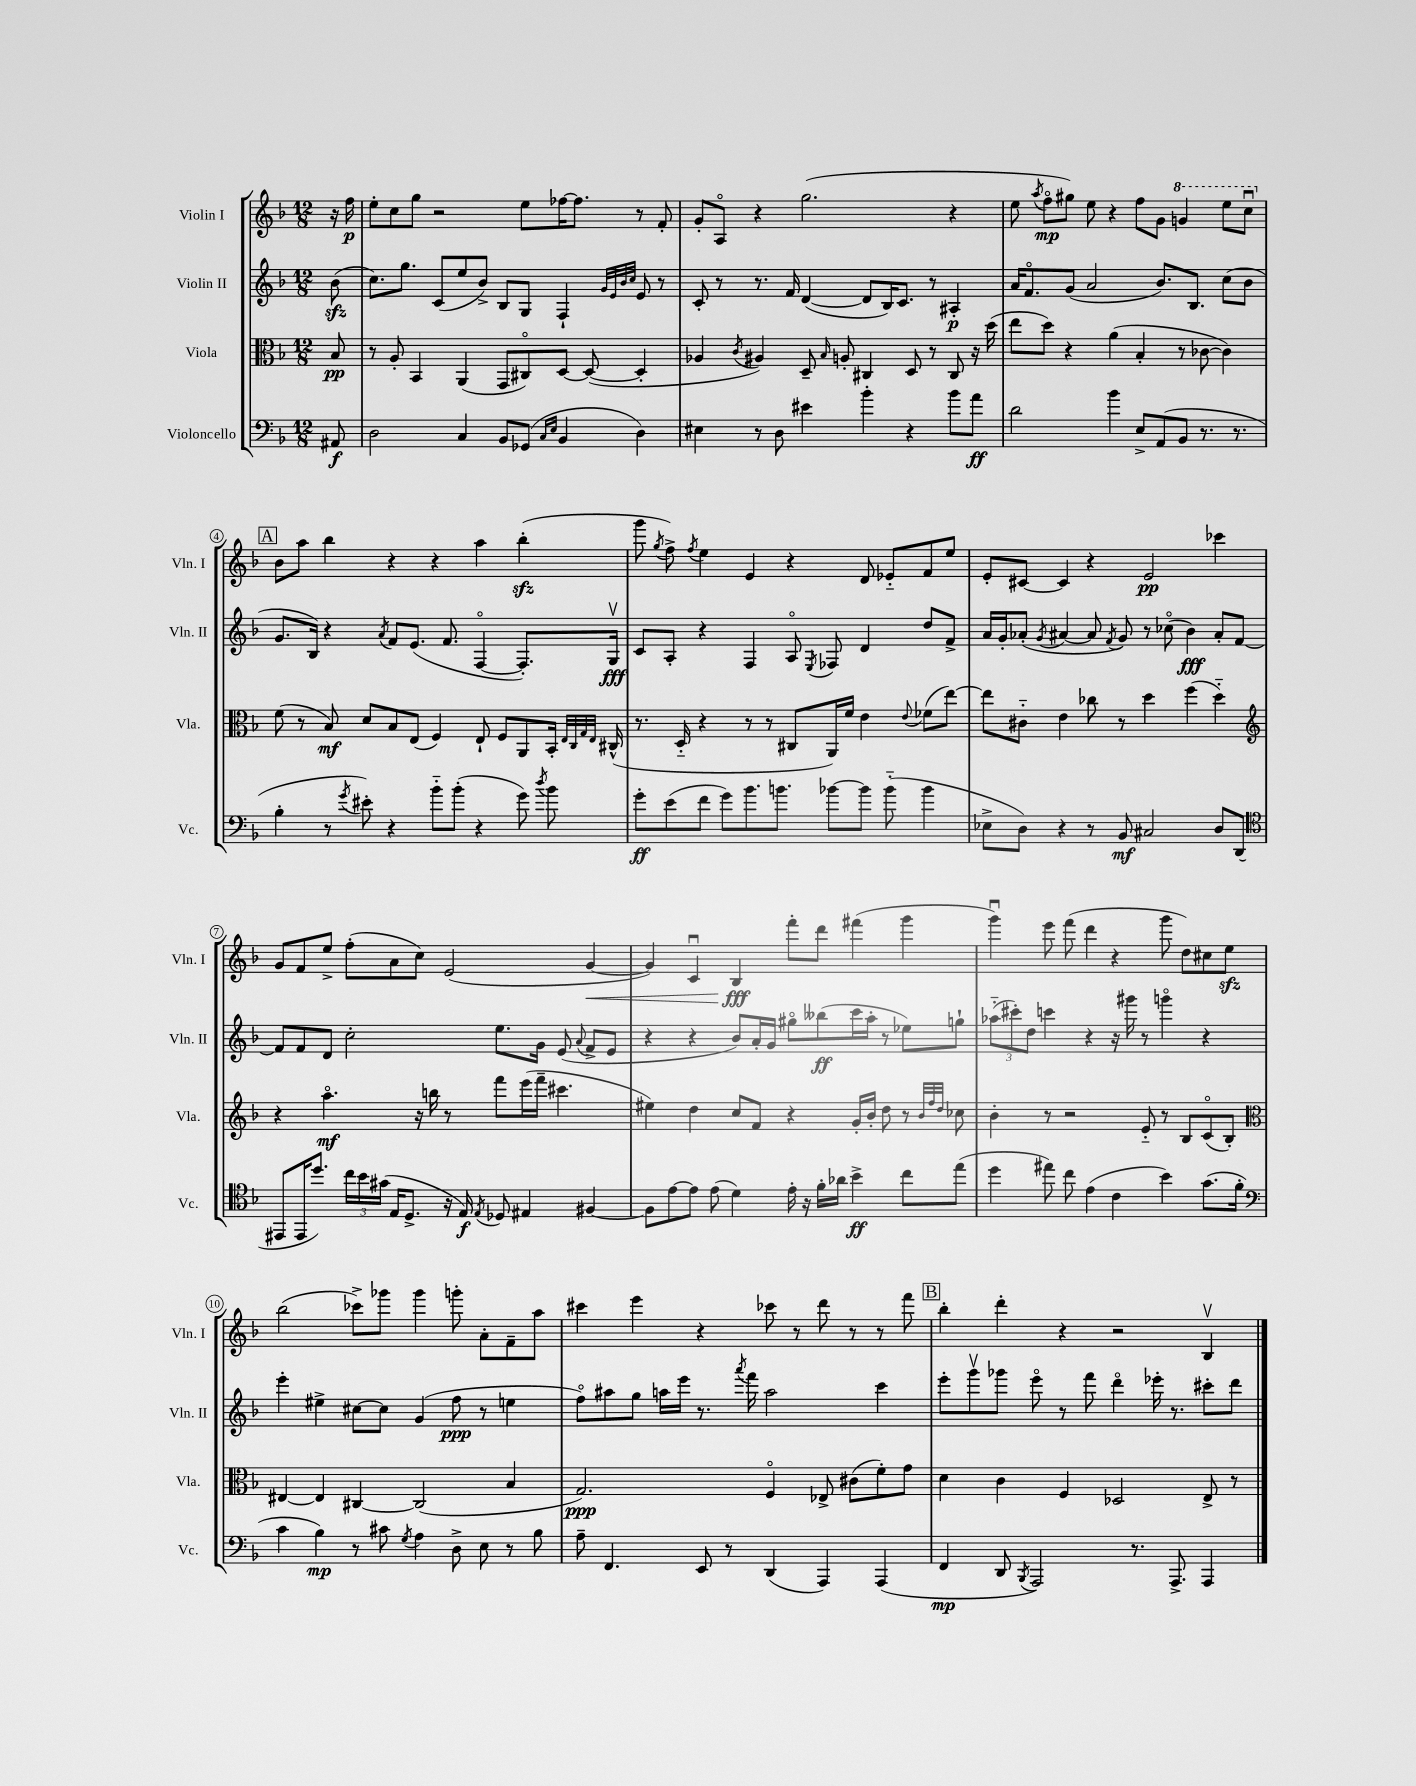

**kern	**dynam	**kern	**dynam	**kern	**dynam	**kern	**dynam
*part4	*part4	*part3	*part3	*part2	*part2	*part1	*part1
*staff4	*staff4	*staff3	*staff3	*staff2	*staff2	*staff1	*staff1
*I"Violoncello	*	*I"Viola	*	*I"Violin II	*	*I"Violin I	*
*I'Vc.	*	*I'Vla.	*	*I'Vln. II	*	*I'Vln. I	*
*clefF4	*	*clefC3	*	*clefG2	*	*clefG2	*
*k[b-]	*	*k[b-]	*	*k[b-]	*	*k[b-]	*
*M12/8	*	*M12/8	*	*M12/8	*	*M12/8	*
=	=	=	=	=	=	=	=
8AA#X/	f	8B-/	pp	(8b-zz\	.	16r	.
.	.	.	.	.	.	16ff\	p
=1	=1	=1	=1	=1	=1	=1	=1
2D\	.	8r	.	8.cc\L)	.	8ee'\L	.
.	.	8A'/	.	.	.	8cc\	.
.	.	.	.	8.gg\J	.	.	.
.	.	4BB-/	.	.	.	8gg\J	.
.	.	.	.	(8c/L	.	2r	.
4C/	.	(4AA/	.	8ee/	.	.	.
.	.	.	.	8b-^/J)	.	.	.
8BB-/L	.	8GG/L	.	8B-/L	.	.	.
(8GG-X/J	.	8C#X/)	.	8G/J	.	8ee\L	.
16qqC/LL	.	.	.	.	.	.	.
16qqE/JJ	.	.	.	.	.	.	.
4BB-/	.	[8D/J	.	4F`/	.	[16ff-X\K	.
.	.	.	.	.	.	8.ff-\J]	.
.	.	(8D/_	.	.	.	.	.
.	.	.	.	32qqg/LLL	.	.	.
.	.	.	.	32qqe/	.	.	.
.	.	.	.	32qqb-/	.	.	.
.	.	.	.	32qqcc/JJJ	.	.	.
4D\)	.	4D'/]	.	8e/	.	8r	.
.	.	.	.	8r	.	8f'/	.
=2	=2	=2	=2	=2	=2	=2	=2
4E#X\	.	4A-X/	.	8c'/	.	8g'/L	.
.	.	.	.	8r	.	8A/J	.
.	.	8qc/	.	.	.	.	.
8r	.	4A#X/)	.	8.r	.	4r	.
8D\	.	.	.	.	.	.	.
.	.	.	.	16f/	.	.	.
4e#X\	.	8D~/	.	([4d/	.	(2.gg\	.
.	.	16qqB-/	.	.	.	.	.
.	.	8An'/	.	.	.	.	.
4b-'\	.	4C#X/	.	8d/L]	.	.	.
.	.	.	.	16B-/K)	.	.	.
.	.	.	.	8.c/J	.	.	.
4r	.	8D/	.	.	.	.	.
.	.	8r	.	8r	.	.	.
8b-\L	.	8C#/	.	4A#X'/	p	4r	.
8a\J	ff	16r	.	.	.	.	.
.	.	(16dd\	.	.	.	.	.
=3	=3	=3	=3	=3	=3	=3	=3
2d\	.	8ee\L	.	16a/KL	.	8ee\	.
.	.	.	.	8.f/	.	.	.
.	.	.	.	.	.	8qaa/	.
.	.	8dd\J)	.	.	.	8ff\L	mp
.	.	4r	.	(8g/J	.	8gg#X\J)	.
.	.	.	.	2a/	.	8ee\	.
4b-\	.	(4a\	.	.	.	4r	.
8E^/L	.	4B-'/	.	.	.	8ff\L	.
(8AA/	.	.	.	8.b-/L)	.	8g\J	.
*	*	*	*	*	*	*8va	*
8BB-/J	.	8r	.	.	.	4ggn/	.
.	.	.	.	8.B-/J	.	.	.
8.r	.	[8c-X\	.	.	.	.	.
.	.	4c-\])	.	(8cc\L	.	8eee\L	.
8.r	.	.	.	.	.	.	.
.	.	.	.	8b-\J	.	8cccu\J	.
!!LO:LB:g=z
!!LO:REH:place=s1:t=A
=4	=4	=4	=4	=4	=4	=4	=4
*	*	*	*	*	*	*X8va	*
4B-'\	.	(8f\	.	8.g/L	.	8b-\L	.
.	.	8r	.	.	.	8aa\J	.
.	.	.	.	16B-/Jk)	.	.	.
8r	.	8B-/)	mf	4r	.	4bb-\	.
8qg/	.	.	.	.	.	.	.
8e#X'\)	.	8d/L	.	.	.	.	.
.	.	.	.	8qa/	.	.	.
4r	.	8B-/	.	8f/L	.	4r	.
.	.	(8E/J	.	(8.e/J	.	.	.
8b-\L	.	4F/)	.	.	.	4r	.
.	.	.	.	8.f/	.	.	.
(8b-'\J	.	.	.	.	.	.	.
4r	.	8E`/	.	[4F/	.	4aa\	.
.	.	8F/L	.	.	.	.	.
8g\)	.	8AA/	.	8.F'/L])	.	(4bb-zz'\	.
8qdd/	.	.	.	.	.	.	.
8b-\	.	16BB-'/Jk	.	.	.	.	.
.	.	32qqE/LLL	.	.	.	.	.
.	.	32qqC/	.	.	.	.	.
.	.	32qqG/	.	.	.	.	.
.	.	32qqE/JJJ	.	.	.	.	.
.	.	(16C#X^^/	.	16Gv/Jk	fff	.	.
=5	=5	=5	=5	=5	=5	=5	=5
8g'\L	ff	8.r	.	8c/L	.	8ggg\	.
.	.	.	.	.	.	8qgg/	.
(8e\	.	.	.	8A'/J	.	8ff^\)	.
.	.	16D/	.	.	.	.	.
.	.	.	.	.	.	8qff/	.
8f\J	.	4r	.	4r	.	4ee\	.
8g\L)	.	.	.	.	.	.	.
8.b-\	.	8r	.	4F/	.	4e/	.
.	.	8r	.	.	.	.	.
8.bn\J	.	.	.	.	.	.	.
.	.	8C#X/L	.	8A/	.	4r	.
.	.	.	.	8qE/	.	.	.
[8b-X\L	.	16AA/L)	.	8F-X/	.	.	.
.	.	16f/JJ	.	.	.	.	.
8b-\J]	.	4e\	.	4d/	.	8d/	.
(8b-\	.	.	.	.	.	8e-X/L	.
.	.	8qqe/	.	.	.	.	.
4b-\	.	(8f-X\L	.	8dd/L	.	8f/	.
.	.	[8ee\J)	.	8f^/J	.	8ee/J	.
=6	=6	=6	=6	=6	=6	=6	=6
8E-X^\L	.	8ee\L]	.	16a/LL	.	8e'/L	.
.	.	.	.	16g'/J	.	.	.
8D\J)	.	8c#X\J	.	(8a-X'/J	.	[8c#X/J	.
.	.	.	.	8qg/	.	.	.
4r	.	4e\	.	[4a#X/	.	4c#/]	.
8r	.	8cc-X\	.	8a#/]	.	4r	.
.	.	.	.	8qf/	.	.	.
8BB-/	mf	8r	.	8g/)	.	.	.
2C#X/	.	4dd\	.	8r	.	2e/	pp
.	.	.	.	(8cc-X\	.	.	.
.	.	(4ff\	.	4b-\)	fff	.	.
8D/L	.	4dd\)	.	8a#'/L	.	4ccc-X\	.
(8DD/J	.	.	.	[8f/J	.	.	.
!!LO:LB:g=z
=7	=7	=7	=7	=7	=7	=7	=7
*clefC4	*	*clefG2	*	*	*	*	*
8EE#X/L	.	4r	.	8f/L]	.	8g/L	.
16EE#/K	.	.	.	8f/	.	8f/	.
8.dd/J)	.	.	.	.	.	.	.
.	.	4.aa\	mf	8d/J	.	8ee^/J	.
24cc\LL	.	.	.	2cc'\	.	(8ff'\L	.
24b-\	.	.	.	.	.	.	.
(24g#X\JJ	.	.	.	.	.	.	.
16E/KL	.	.	.	.	.	8a\	.
8.D^/J	.	.	.	.	.	.	.
.	.	16r	.	.	.	8cc\J)	.
.	.	16bbn\	.	.	.	.	.
16r	.	8r	.	.	.	(2e/	.
16E/)	f	.	.	.	.	.	.
8qE/	.	.	.	.	.	.	.
8D-X/	.	8fff\L	.	8.ee\L	.	.	.
4E#X/	.	(16eee\L	.	.	.	.	.
.	.	16fff~\JJ	.	16g\Jk	.	.	.
.	.	4.ccc#X\	.	(8e/	.	.	.
.	.	.	.	8qqa/	.	.	.
!	!	!	!	!	!	!	!LO:HP:b
[4F#X/	.	.	.	8f^/L	.	[4g/	<
.	.	.	.	8e/J	.	.	.
=8	=8	=8	=8	=8	=8	=8	=8
8F#\L]	.	4ee#X\)	.	4r	.	4g/])	.
[8e\	.	.	.	.	.	.	.
8e\J]	.	4dd\	.	4r	.	4cu/	.
(8e\	.	.	.	.	.	.	.
4d\)	.	8cc/L	.	8b-/L)	.	4B-/	fff
.	.	8f/J	.	16a'/L	.	.	.
.	.	.	.	16g/JJ	.	.	.
16e'\	.	4r	.	8gg#X\L	.	8fff'\L	[
16r	.	.	.	.	.	.	.
16f'\LL	.	.	.	(8bb--X\	ff	8ddd\J	.
16a-X\JJ	.	.	.	.	.	.	.
4b-^\	ff	16g'/LL	.	16ccc\L	.	(4fff#X\	.
.	.	16b-'/JJ	.	16aa'\JJ	.	.	.
.	.	8dd\	.	8r	.	.	.
8cc\L	.	8r	.	8ee-X\L)	.	4ggg\	.
.	.	32qqb-/LLL	.	.	.	.	.
.	.	32qqff/	.	.	.	.	.
.	.	32qqdd/JJJ	.	.	.	.	.
(8ee\J	.	8cc-X\	.	8ggn`\J	.	.	.
=9	=9	=9	=9	=9	=9	=9	=9
4dd\	.	4b-'\	.	(12aa-X\L	.	4gggu\)	.
.	.	.	.	12ccc#X'\)	.	.	.
.	.	.	.	12dd\J	.	.	.
8ee#X\)	.	8r	.	4cccn\	.	8eee\	.
8cc\	.	2r	.	.	.	(8fff\	.
(4e\	.	.	.	4r	.	4ddd\	.
4c\	.	.	.	16r	.	4r	.
.	.	.	.	16ggg#X\	.	.	.
.	.	8e/	.	8r	.	.	.
4b-\)	.	8r	.	4gggn\	.	8ggg\	.
.	.	8B-/L	.	.	.	8dd\L)	.
(8.g\L	.	(8c/	.	4r	.	8cc#X\	.
.	.	8B-'/J)	.	.	.	8eezz\J	.
16f'\Jk	.	.	.	.	.	.	.
!!LO:LB:g=z
=10	=10	=10	=10	=10	=10	=10	=10
*clefF4	*	*clefC3	*	*	*	*	*
4c\	.	[4E#X/	.	4eee'\	.	(2bb-\	.
4B-\)	mp	4E#/]	.	4ee#X^\	.	.	.
8r	.	[4C#X/	.	[8cc#X\L	.	8ccc-X^\L)	.
8c#X\	.	.	.	8cc#\J]	.	8ggg-X\J	.
8qG/	.	.	.	.	.	.	.
4A\	.	(2C#/]	.	(4g/	.	4ggg-\	.
8D^\	.	.	.	8ff\	ppp	8gggn'\	.
8E\	.	.	.	8r	.	8a'\L	.
8r	.	4B-/	.	4een\	.	8f~\	.
8B-\	.	.	.	.	.	8aa\J	.
=11	=11	=11	=11	=11	=11	=11	=11
8A~\	.	2.G/)	ppp	8ff\L)	.	4ccc#X\	.
4.FF/	.	.	.	8aa#X\	.	.	.
.	.	.	.	8gg\J	.	4eee\	.
.	.	.	.	16aan\LL	.	.	.
.	.	.	.	16eee\JJ	.	.	.
8EE/	.	.	.	8.r	.	4r	.
8r	.	.	.	.	.	.	.
.	.	.	.	8qaaa/	.	.	.
.	.	.	.	16fff\	.	.	.
(4DD/	.	4F/	.	2aa\	.	8ccc-X\	.
.	.	.	.	.	.	8r	.
4AAA/)	.	8E-X^/	.	.	.	8ddd\	.
.	.	(8c#X\L	.	.	.	8r	.
(4AAA/	.	8f'\)	.	4ccc\	.	8r	.
.	.	8g\J	.	.	.	8fff\	.
!!LO:REH:place=s1:t=B
=12	=12	=12	=12	=12	=12	=12	=12
4FF/	mp	4d\	.	8eee'\L	.	4bb-'\	.
.	.	.	.	8gggv\	.	.	.
8DD/	.	4c\	.	8ggg-X\J	.	4ddd'\	.
8qBBB-/	.	.	.	.	.	.	.
2AAA/)	.	.	.	8eee\	.	.	.
.	.	4F/	.	8r	.	4r	.
.	.	.	.	8fff\	.	.	.
.	.	2D-X/	.	4ddd\	.	2r	.
8.r	.	.	.	.	.	.	.
.	.	.	.	16eee-X'\	.	.	.
8.AAA^/	.	.	.	8.r	.	.	.
4AAA/	.	8E^/	.	8ccc#X'\L	.	4B-v/	.
.	.	8r	.	8ddd\J	.	.	.
==	==	==	==	==	==	==	==
*-	*-	*-	*-	*-	*-	*-	*-
